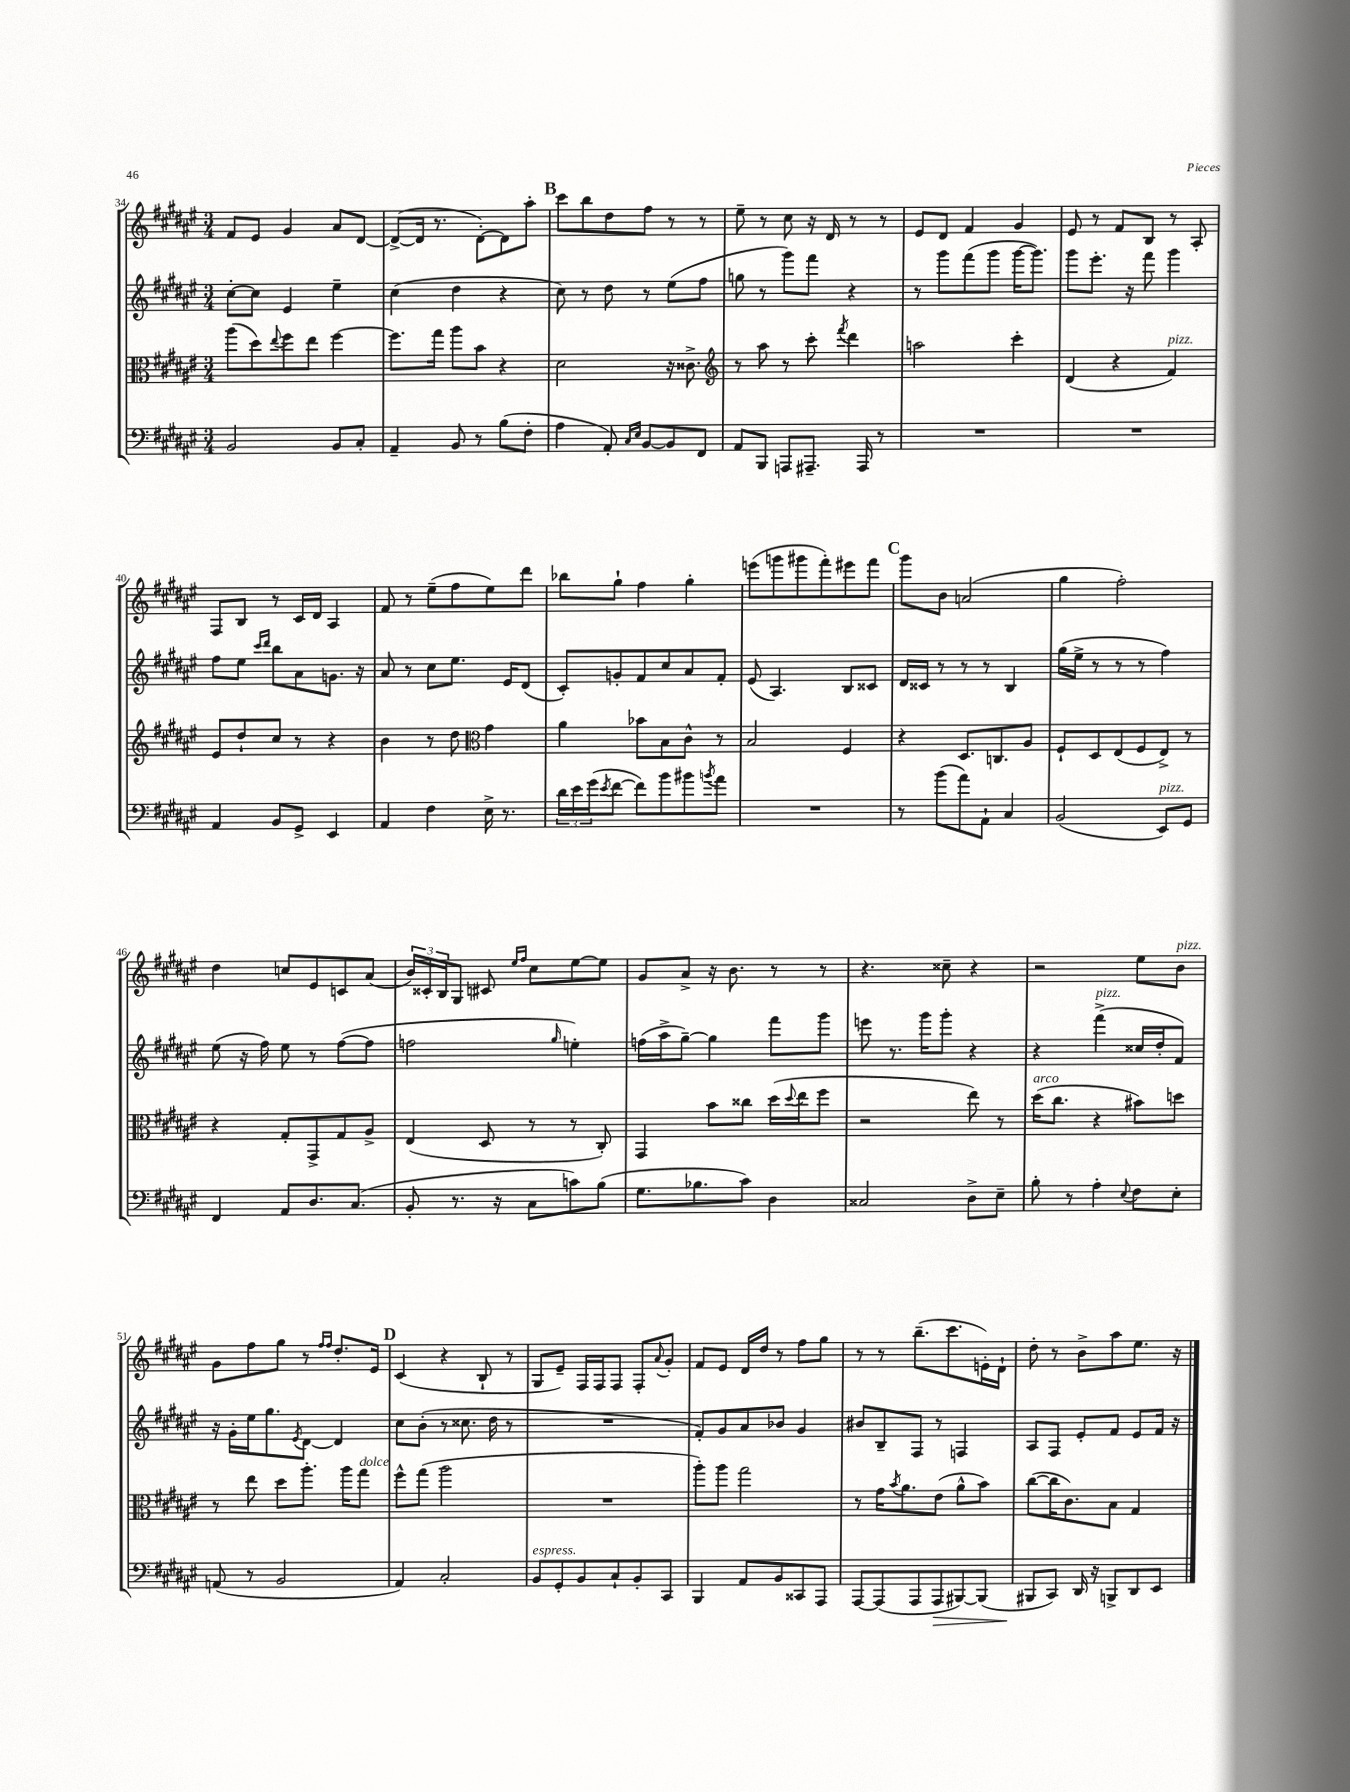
<<
\new StaffGroup <<
\new Staff = "s0" {
    \clef treble \key fis \major \numericTimeSignature \time 3/4
    fis'8 eis'8 gis'4 ais'8 dis'8~ |
    dis'8~->( dis'16 r8. dis'8~-.) dis'8 ais''8-. |
    \mark \markup { \bold "B" } cis'''8 b''8 dis''8 fis''8 r8 r8 |
    eis''8-- r8 cis''8 r16 dis'16 r8 r8 |
    eis'8 dis'8 fis'4 gis'4 |
    eis'8 r8 fis'8 b8 r8 ais8-. |
    fis8 b8 r8 cis'16 dis'16 ais4 |
    fis'8 r8 eis''8--( fis''8 eis''8) dis'''8 |
    bes''8 gis''8-! fis''4 gis''4-. |
    e'''8( g'''8 gis'''8 fis'''8-.) eis'''8 fis'''8 |
    \mark \markup { \bold "C" } gis'''8 b'8 a'2( |
    gis''4 fis''2-.) |
    dis''4 c''8 eis'8 c'8 ais'8( |
    \tuplet 3/2 { b'16) cisis'16-. b16 } gis8 cis'8 \grace { eis''16 fis''16 } cis''8 eis''8~ eis''8 |
    gis'8 ais'8-> r16 b'8. r8 r8 |
    r4. cisis''8-- r4 |
    r2 eis''8 b'8^\markup { \italic "pizz." } |
    gis'8 fis''8 gis''8 r8 \grace { fis''16 fis''16 } dis''8.-. eis'16 |
    \mark \markup { \bold "D" } cis'4( r4 b8-! r8 |
    gis8 eis'8--) fis16 fis16 fis8 fis8-. \appoggiatura { ais'8 } gis'8-. |
    fis'8 eis'8 dis'16 dis''16 r8 fis''8 gis''8 |
    r8 r8 b''8.--( cis'''8. e'16-.) dis'16-! |
    dis''8-. r8 b'8-> ais''8 eis''8. r16 \bar "|." |
}
\new Staff = "s1" {
    \clef treble \key fis \major \numericTimeSignature \time 3/4
    cis''8~-. cis''8 eis'4 eis''4-- |
    cis''4( dis''4 r4 |
    \mark \markup { \bold "B" } cis''8) r8 dis''8 r8 eis''8( fis''8 |
    g''8 r8 gis'''8) fis'''8 r4 |
    r8 gis'''8 fis'''8( gis'''8 gis'''16~ gis'''8.) |
    gis'''8 eis'''8.-. r16 fis'''8 gis'''4 |
    fis''8 eis''8 \grace { cis'''16 dis'''16 } b''8 ais'8 g'8. r16 |
    ais'8 r8 cis''8 eis''8. eis'16 dis'8( |
    cis'8-.) g'8-. fis'8 cis''8 ais'8 fis'8-. |
    eis'8( ais4.) b8 cisis'8 |
    \mark \markup { \bold "C" } dis'16 cisis'16 r8 r8 r8 b4 |
    gis''16( eis''16-> r8 r8 r8 fis''4) |
    eis''8( r16 fis''16) eis''8 r8 fis''8~( fis''8 |
    f''2 \grace { gis''16 } e''4-.) |
    f''16( ais''16-> gis''8~--) gis''4 fis'''8 gis'''8 |
    e'''8 r8. gis'''16 gis'''8-. r4 |
    r4 fis'''4->^\markup { \italic "pizz." }( cisis''16 dis''16-. fis'8) |
    r16 gis'16-. eis''16 gis''8. \acciaccatura { eis'8 } dis'8~ dis'4 |
    \mark \markup { \bold "D" } cis''8 b'8-.( r8 cisis''8. dis''16 r8 |
    R2. |
    fis'8-.) gis'8 ais'8 bes'8 gis'4 |
    bis'8 b8-- fis8 r8 f4 |
    ais8 fis8 eis'8-. fis'8 eis'8 fis'16 r16 \bar "|." |
}
\new Staff = "s2" {
    \clef alto \key fis \major \numericTimeSignature \time 3/4
    ais''8( dis''8) \appoggiatura { eis''8 } fis''8 eis''8 fis''4~ |
    fis''8. gis''16 ais''8 b'8 r4 |
    \mark \markup { \bold "B" } dis'2 r16 cisis'8.-> |
    \clef treble r8 ais''8 r8 cis'''8-. \acciaccatura { fis'''8 } dis'''4 |
    a''2 cis'''4-. |
    dis'4( r4 fis'4^\markup { \italic "pizz." }) |
    eis'8 dis''8-! cis''8 r8 r4 |
    b'4 r8 dis''8 \clef alto gis'4 |
    ais'4 bes'8 b8 cis'8-^ r8 |
    b2 fis4 |
    \mark \markup { \bold "C" } r4 dis8. c8. ais8 |
    fis8-! dis8 eis8( fis8 eis8->) r8 |
    r4 gis8-. gis,8-> gis8 ais8-> |
    eis4( dis8 r8 r8 cis8-.) |
    gis,4 b'8 cisis''8 dis''16( \appoggiatura { dis''8 } eis''16 fis''8 |
    r2 eis''8) r8 |
    dis''16^\markup { \italic "arco" }( cis''8. r4 bis'8) d''8 |
    r8 eis''8 dis''8 ais''8.-. ais''16 gis''8^\markup { \italic "dolce" } |
    \mark \markup { \bold "D" } fis''8-^ gis''8( ais''2 |
    R2. |
    ais''8-.) ais''8 gis''2 |
    r8 gis'16 \acciaccatura { b'8 } ais'8. eis'8( ais'8-^ b'8) |
    cis''8~( cis''16 cis'8.) b8 gis4 \bar "|." |
}
\new Staff = "s3" {
    \clef bass \key fis \major \numericTimeSignature \time 3/4
    b,2 b,8 cis8-. |
    ais,4-- b,8 r8 b8( fis8-. |
    \mark \markup { \bold "B" } ais4 ais,8-.) \grace { cis16 eis16 } b,8~ b,8 fis,8 |
    ais,8 b,,8 a,,8 ais,,8.-- ais,,16 r8 |
    R2. |
    R2. |
    ais,4 b,8 gis,8-> eis,4 |
    ais,4 fis4 eis16-> r8. |
    \tuplet 3/2 { dis'16 eis'16 gis'16( } \acciaccatura { eis'8 } fis'8~ fis'8) b'8 bis'8 \acciaccatura { b'8 } ais'8 |
    R2. |
    \mark \markup { \bold "C" } r8 b'8( ais'8) ais,8-! cis4 |
    b,2( eis,8^\markup { \italic "pizz." }) gis,8 |
    fis,4 ais,8 dis8. cis8.( |
    b,8-. r8. r16 cis8 c'8) b8( |
    gis8. bes8. cis'8) dis4 |
    cisis2 dis8-> eis8-- |
    b8-. r8 ais4-. \appoggiatura { eis8 } fis8 eis8-. |
    a,8( r8 b,2 |
    \mark \markup { \bold "D" } ais,4) cis2-. |
    b,8^\markup { \italic "espress." } gis,8-. b,8 cis8-! b,8-. cis,8 |
    b,,4 ais,8 b,8 cisis,8 ais,,8 |
    ais,,8~ ais,,8( ais,,8 ais,,8\> bis,,8~) bis,,8( |
    bis,,8\! cis,8) dis,16 r16 b,,8-> dis,8 eis,8 \bar "|." |
}
>>
>>
\layout { \context { \Score currentBarNumber = #34 } }
